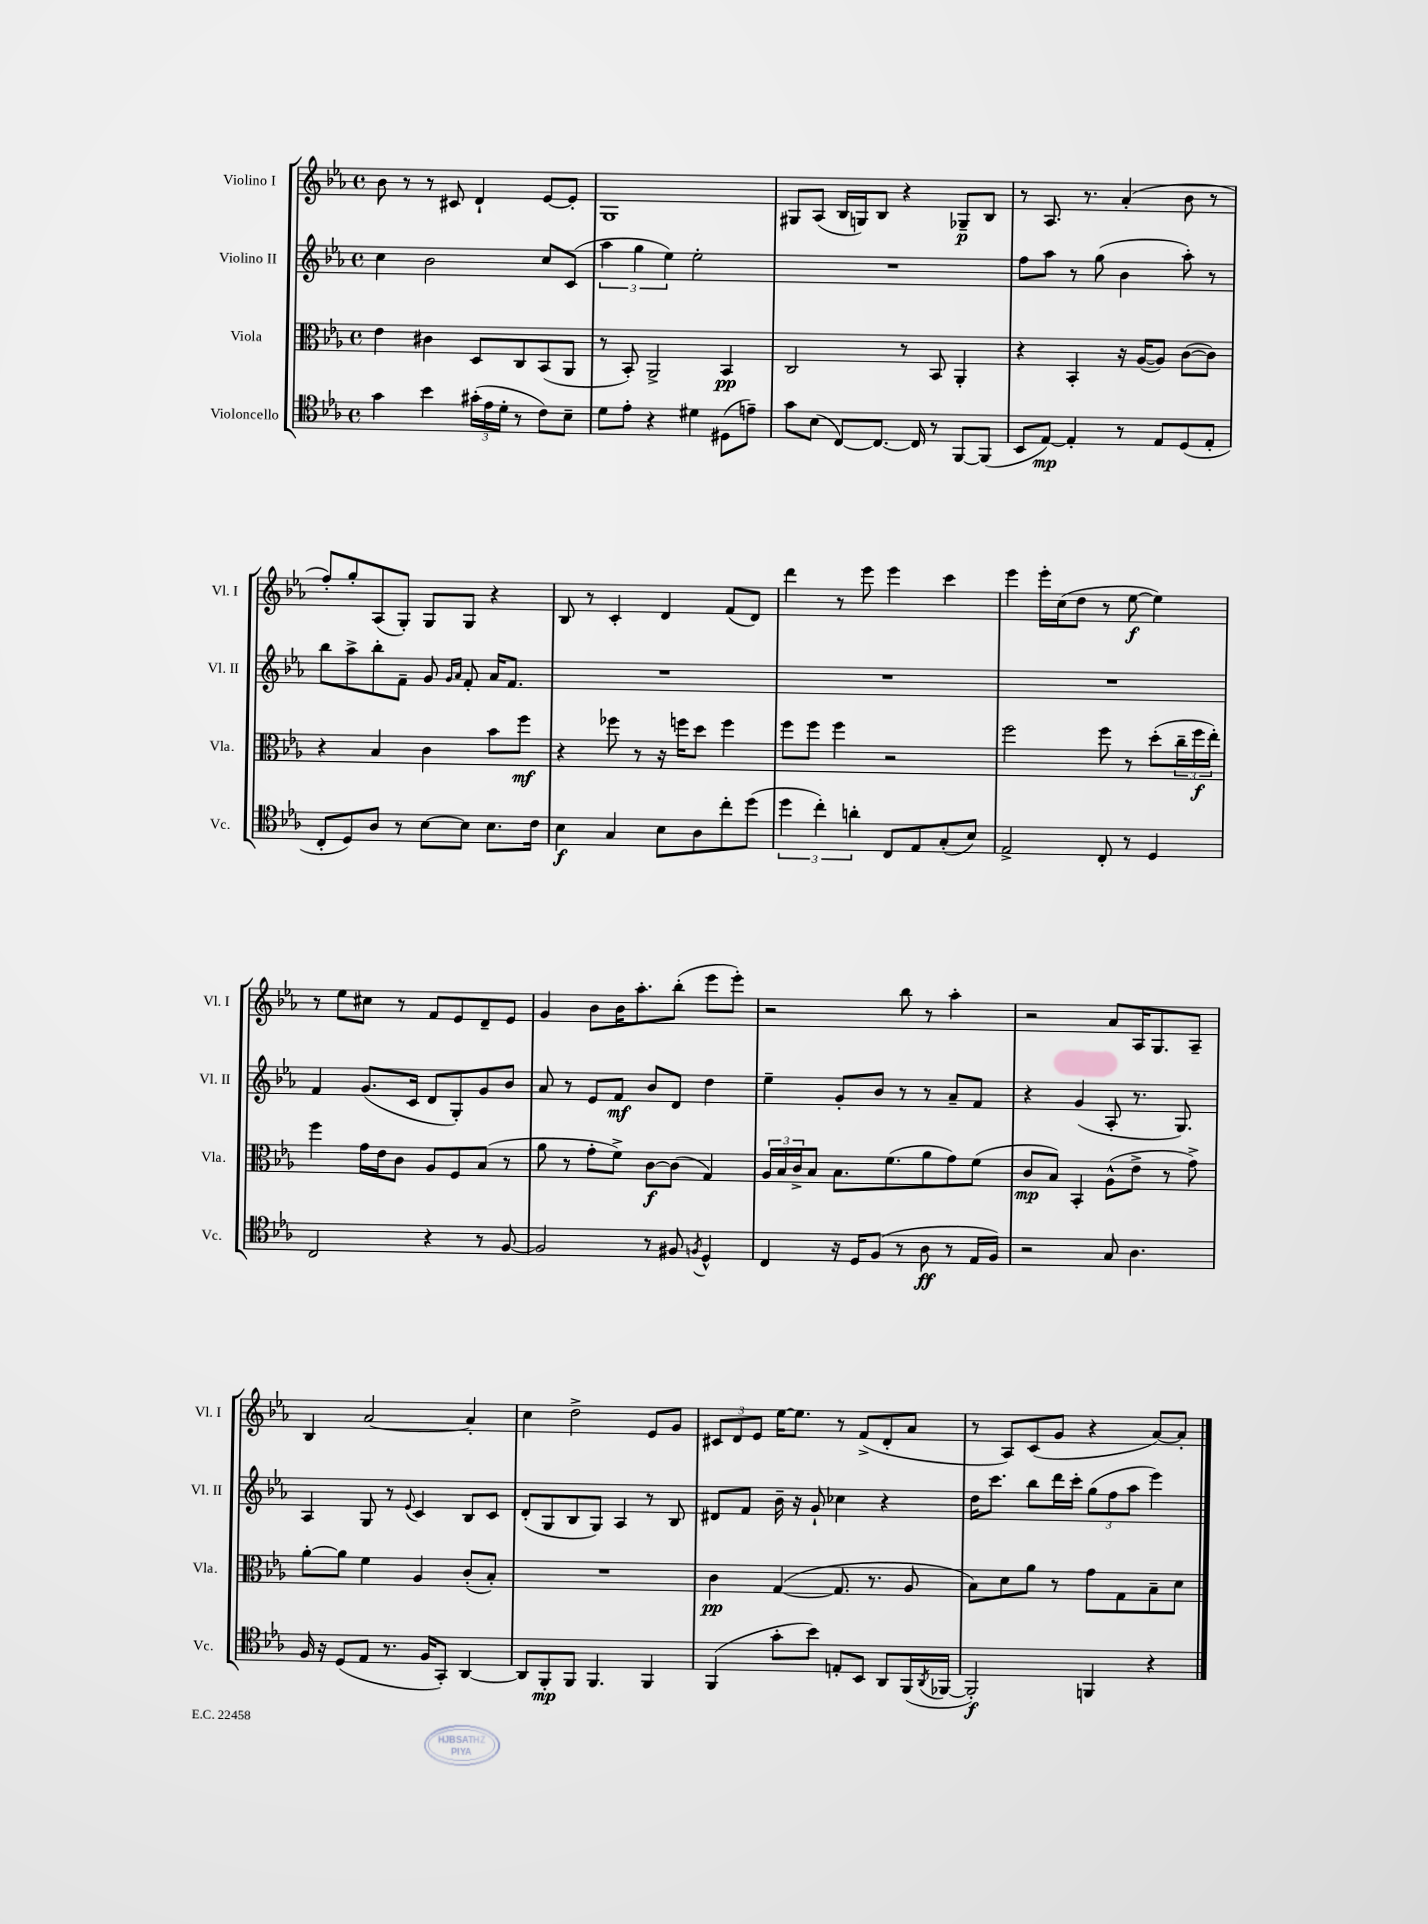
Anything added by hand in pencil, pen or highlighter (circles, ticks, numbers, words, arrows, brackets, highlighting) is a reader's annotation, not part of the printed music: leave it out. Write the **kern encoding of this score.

**kern	**dynam	**kern	**dynam	**kern	**dynam	**kern	**dynam
*part4	*part4	*part3	*part3	*part2	*part2	*part1	*part1
*staff4	*staff4	*staff3	*staff3	*staff2	*staff2	*staff1	*staff1
*I"Violoncello	*	*I"Viola	*	*I"Violino II	*	*I"Violino I	*
*I'Vc.	*	*I'Vla.	*	*I'Vl. II	*	*I'Vl. I	*
*clefC4	*	*clefC3	*	*clefG2	*	*clefG2	*
*k[b-e-a-]	*	*k[b-e-a-]	*	*k[b-e-a-]	*	*k[b-e-a-]	*
*M4/4	*	*M4/4	*	*M4/4	*	*M4/4	*
*met(c)	*	*met(c)	*	*met(c)	*	*met(c)	*
=24	=24	=24	=24	=24	=24	=24	=24
4g\	.	4e-\	.	4cc\	.	8b-\	.
.	.	.	.	.	.	8r	.
4b-\	.	4c#X\	.	2b-\	.	8r	.
.	.	.	.	.	.	8c#X/	.
(24g#X'\LL	.	8D/L	.	.	.	4d`/	.
24e-\	.	.	.	.	.	.	.
24d'\JJ	.	.	.	.	.	.	.
8r	.	8C/	.	.	.	.	.
8c\L)	.	(8BB-/	.	8cc/L	.	[8e-/L	.
8B-~\J	.	8AA-/J	.	(8c/J	.	8e-'/J]	.
=25	=25	=25	=25	=25	=25	=25	=25
8d\L	.	8r	.	6aa-\	.	1G	.
8e-'\J	.	8BB-'/)	.	.	.	.	.
.	.	.	.	6gg\	.	.	.
4r	.	2AA-^/	.	.	.	.	.
.	.	.	.	6ee-\)	.	.	.
4d#X\	.	.	.	2ee-'\	.	.	.
(8D#X\L	.	4BB-/	pp	.	.	.	.
8en~\J)	.	.	.	.	.	.	.
=26	=26	=26	=26	=26	=26	=26	=26
8g\L	.	2C/	.	1r	.	8G#X/L	.
(8B-\J	.	.	.	.	.	(8A-/J	.
[8C/L)	.	.	.	.	.	16B-/LL	.
.	.	.	.	.	.	16Gn/J)	.
8.C/J_	.	.	.	.	.	8B-/J	.
.	.	8r	.	.	.	4r	.
16C/]	.	.	.	.	.	.	.
8r	.	8BB-/	.	.	.	.	.
[8FF/L	.	4AA-'/	.	.	.	8G-X~/L	p
(8FF/J]	.	.	.	.	.	8B-/J	.
=27	=27	=27	=27	=27	=27	=27	=27
8BB-/L	.	4r	.	8ff\L	.	8r	.
[8E-/J)	mp	.	.	8aa-\J	.	8.A-/	.
4E-'/]	.	4BB-'/	.	8r	.	.	.
.	.	.	.	.	.	8.r	.
.	.	.	.	(8gg\	.	.	.
8r	.	16r	.	4b-\	.	(4a-'/	.
.	.	([16A-/KL	.	.	.	.	.
8E-/L	.	8A-/J])	.	.	.	.	.
(8D/	.	([8c\L	.	8aa-'\)	.	8b-\	.
8E-'/J	.	8c\J])	.	8r	.	8r	.
!!LO:LB:g=z
=28	=28	=28	=28	=28	=28	=28	=28
8C'/L	.	4r	.	8bb-\L	.	8ff'/L)	.
8D/)	.	.	.	8aa-^\	.	8gg'/	.
8A-/J	.	4B-/	.	8bb-'\	.	(8A-/	.
8r	.	.	.	8f~\J	.	8G'/J)	.
[8B-\L	.	4c\	.	8g/	.	8G/L	.
.	.	.	.	16qqg/LL	.	.	.
.	.	.	.	16qqa-/JJ	.	.	.
8B-\J]	.	.	.	8f'/	.	8G/J	.
8.B-\L	.	8b-\L	.	16a-/KL	.	4r	.
.	.	.	.	8.f/J	.	.	.
.	.	8ff\J	mf	.	.	.	.
16c\Jk	.	.	.	.	.	.	.
=29	=29	=29	=29	=29	=29	=29	=29
4B-\	f	4r	.	1r	.	8B-/	.
.	.	.	.	.	.	8r	.
4G/	.	8ff-X\	.	.	.	4c'/	.
.	.	8r	.	.	.	.	.
8B-\L	.	16r	.	.	.	4d/	.
.	.	16ffn\KL	.	.	.	.	.
8A-\	.	8dd\J	.	.	.	.	.
8cc'\	.	4ff\	.	.	.	(8f/L	.
(8dd\J	.	.	.	.	.	8d/J)	.
=30	=30	=30	=30	=30	=30	=30	=30
6dd\	.	8ff\L	.	1r	.	4ddd\	.
.	.	8ff\J	.	.	.	.	.
6cc'\)	.	.	.	.	.	.	.
.	.	4ff\	.	.	.	8r	.
6an'\	.	.	.	.	.	.	.
.	.	.	.	.	.	8eee-\	.
8C/L	.	2r	.	.	.	4eee-\	.
8E-/	.	.	.	.	.	.	.
(8G'/	.	.	.	.	.	4ccc\	.
8B-/J)	.	.	.	.	.	.	.
=31	=31	=31	=31	=31	=31	=31	=31
2E-^/	.	2ff\	.	1r	.	4eee-\	.
.	.	.	.	.	.	16eee-'\LL	.
.	.	.	.	.	.	(16cc\J	.
.	.	.	.	.	.	8dd\J	.
8C'/	.	8ff\	.	.	.	8r	.
8r	.	8r	.	.	.	[8ee-\	f
4D/	.	(8dd'\L	.	.	.	4ee-\])	.
.	.	24cc~\L	.	.	.	.	.
.	.	24ff\	f	.	.	.	.
.	.	24ee-'\JJ)	.	.	.	.	.
!!LO:LB:g=z
=32	=32	=32	=32	=32	=32	=32	=32
2C/	.	4ff\	.	4f/	.	8r	.
.	.	.	.	.	.	8ee-\L	.
.	.	16g\LL	.	(8.g/L	.	8cc#X\J	.
.	.	16e-\J	.	.	.	.	.
.	.	8c\J	.	.	.	8r	.
.	.	.	.	16c/Jk	.	.	.
4r	.	8A-/L	.	8d/L	.	8f/L	.
.	.	8F/	.	8G'/)	.	8e-/	.
8r	.	(8B-/J	.	8g/	.	8d~/	.
[8F/	.	8r	.	8b-/J	.	8e-/J	.
=33	=33	=33	=33	=33	=33	=33	=33
2F/]	.	8a-\	.	8a-/	.	4g/	.
.	.	8r	.	8r	.	.	.
.	.	8g'\L	.	8e-/L	.	8b-\L	.
.	.	8f^\J)	.	8f/J	mf	16b-\K	.
.	.	.	.	.	.	8.aa-'\	.
8r	.	[8c\L	f	8b-/L	.	.	.
8F#X/	.	(8c\J]	.	8d/J	.	(8bb-'\J	.
8qFn/	.	.	.	.	.	.	.
4D^^/	.	4G/)	.	4dd\	.	8eee-\L	.
.	.	.	.	.	.	8eee-'\J)	.
=34	=34	=34	=34	=34	=34	=34	=34
4C/	.	24A-/LL	.	4ee-~\	.	2r	.
.	.	24B-/	.	.	.	.	.
.	.	24c^/J	.	.	.	.	.
.	.	8B-/J	.	.	.	.	.
16r	.	8.B-\L	.	8g'/L	.	.	.
16D/KL	.	.	.	.	.	.	.
(8F/J	.	.	.	8b-/J	.	.	.
.	.	(8.f\	.	.	.	.	.
8r	.	.	.	8r	.	8bb-\	.
8A-\	ff	8a-\	.	8r	.	8r	.
8r	.	8g\)	.	8a-~/L	.	4aa-'\	.
16E-/LL	.	(8f\J	.	8f/J	.	.	.
16F/JJ)	.	.	.	.	.	.	.
=35	=35	=35	=35	=35	=35	=35	=35
2r	.	8c/L	mp	4r	.	2r	.
.	.	8B-/J)	.	.	.	.	.
.	.	4BB-'/	.	(4g/	.	.	.
8G/	.	(8A-^^\L	.	8A-'/	.	8a-/L	.
4.A-\	.	8e-^\J	.	8.r	.	16A-/K	.
.	.	.	.	.	.	8.G/	.
.	.	8r	.	.	.	.	.
.	.	.	.	8.G/)	.	.	.
.	.	8g^\)	.	.	.	8A-~/J	.
!!LO:LB:g=z
=36	=36	=36	=36	=36	=36	=36	=36
16F/	.	[8a-'\L	.	4A-/	.	4B-/	.
16r	.	.	.	.	.	.	.
(8D/L	.	8a-\J]	.	.	.	.	.
8E-/J	.	4f\	.	8G/	.	[2a-/	.
8.r	.	.	.	8r	.	.	.
.	.	.	.	8qqe-/	.	.	.
.	.	4A-/	.	4c/	.	.	.
16F/KL	.	.	.	.	.	.	.
8GG'/J)	.	.	.	.	.	.	.
[4AA-/	.	(8c'/L	.	8B-/L	.	4a-'/]	.
.	.	8B-'/J)	.	8c/J	.	.	.
=37	=37	=37	=37	=37	=37	=37	=37
8AA-/L]	.	1r	.	(8d'/L	.	4cc\	.
8FF'/	mp	.	.	8G/	.	.	.
8FF/J	.	.	.	8B-/	.	2dd^\	.
4.FF/	.	.	.	8G/J)	.	.	.
.	.	.	.	4A-/	.	.	.
4FF/	.	.	.	8r	.	8e-/L	.
.	.	.	.	8B-/	.	8g/J	.
=38	=38	=38	=38	=38	=38	=38	=38
(4FF/	.	4c\	pp	8d#X/L	.	12c#X/L	.
.	.	.	.	.	.	12d/	.
.	.	.	.	8f/J	.	.	.
.	.	.	.	.	.	12e-/J	.
8g'\L	.	([4G/	.	16b-~\	.	[16ee-\KL	.
.	.	.	.	16r	.	8.ee-\J]	.
8b-\J)	.	.	.	8g`/	.	.	.
8En'/L	.	8.G/]	.	4cc-X\	.	8r	.
8BB-/J	.	.	.	.	.	(8f^/L	.
.	.	8.r	.	.	.	.	.
8AA-/L	.	.	.	4r	.	8d'/	.
(16FF/L	.	8A-/	.	.	.	8a-/J	.
8qAA-/	.	.	.	.	.	.	.
[16FF-X/JJ	.	.	.	.	.	.	.
=39	=39	=39	=39	=39	=39	=39	=39
2FF-'/])	f	8B-\L)	.	16dd\KL	.	8r	.
.	.	.	.	8.ccc\J	.	.	.
.	.	8d\	.	.	.	8A-/L)	.
.	.	8a-\J	.	8bb-\L	.	(8c/	.
.	.	8r	.	16ddd\L	.	8g/J	.
.	.	.	.	16ccc'\JJ	.	.	.
4FFn/	.	8g\L	.	(12gg\L	.	4r	.
.	.	.	.	12ff\	.	.	.
.	.	8G\	.	.	.	.	.
.	.	.	.	12aa-\J	.	.	.
4r	.	8B-~\	.	4eee-\)	.	[8a-/L)	.
.	.	8d\J	.	.	.	8a-'/J]	.
==	==	==	==	==	==	==	==
*-	*-	*-	*-	*-	*-	*-	*-
